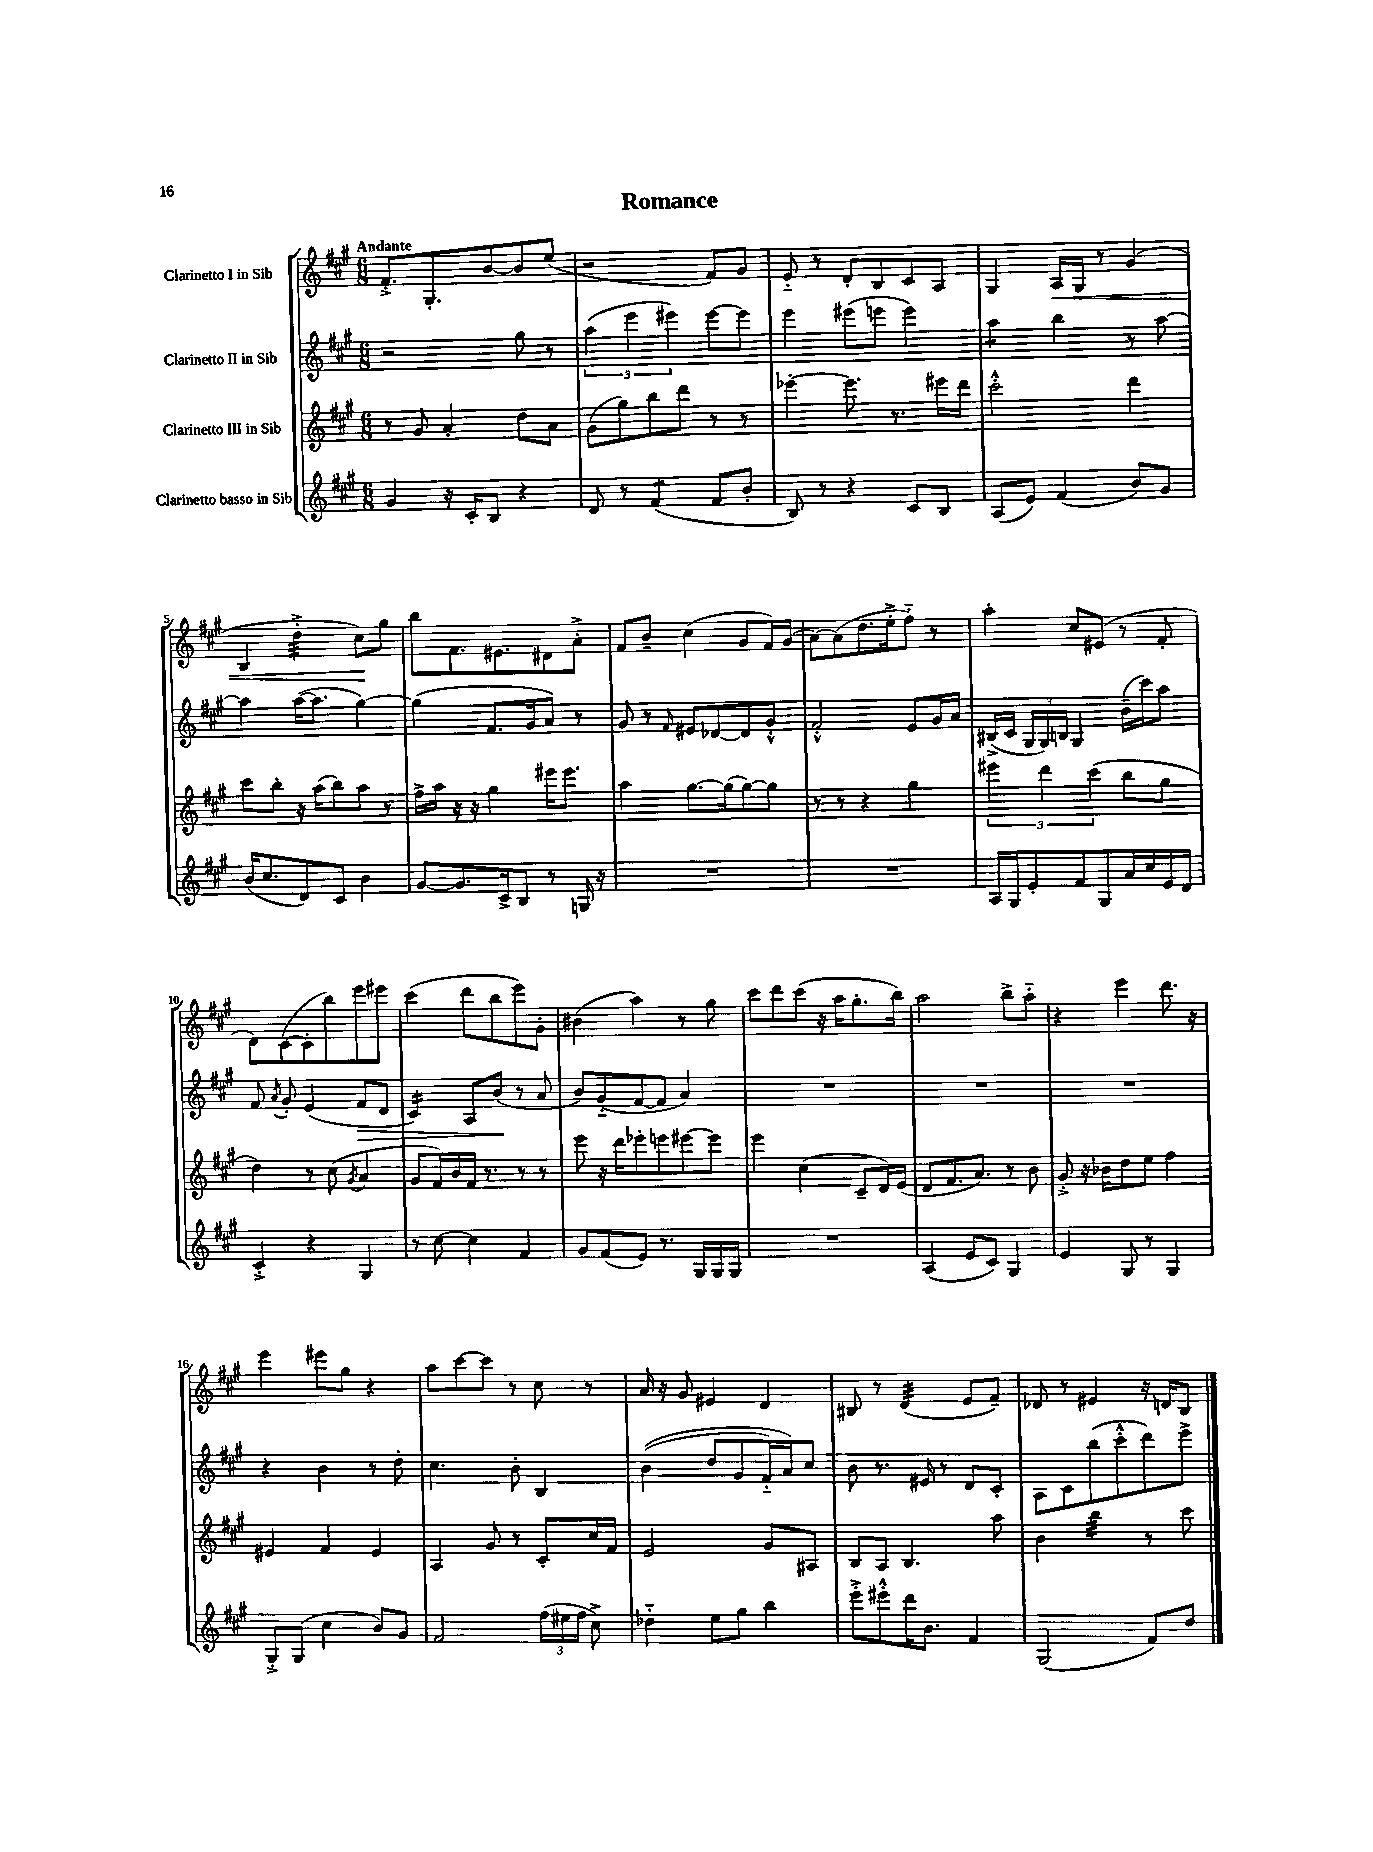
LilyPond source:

\header { title = "Romance" }
<<
\new StaffGroup <<
\new Staff = "s0" \with { instrumentName = "Clarinetto I in Sib" } {
    \clef treble \key a \major \numericTimeSignature \time 6/8 \tempo "Andante"
    \autoBeamOff fis'8.[-.-> gis8.-. b'8~ b'8 e''8]( |
    r2 fis'8[) gis'8] |
    e'8-_ r8 d'8[-. b8 cis'8 a8] |
    gis4 a16[\< gis16] r8 gis'4( |
    b4 d''4:32-.-> cis''8[\!) gis''8] |
    b''8[ fis'8. eis'8. dis'8 a'8]-.-> |
    fis'8[ b'8]-- cis''4( gis'8[ fis'16) gis'16]( |
    a'8[~) a'8( d''8. e''16-.-> fis''8]-_) r8 |
    a''4-. cis''8[ eis'8]( r8 fis'8-. |
    d'8[) cis'8~( cis'8-. b''8) e'''8 eis'''8] |
    cis'''4( d'''8[ b''8 e'''8) gis'8]-. |
    bis'4( a''4) r8 gis''8 |
    cis'''8[ d'''8 cis'''8]( r16 a''16[ gis''8.-. b''16]) |
    a''2 b''8[-> a''8]-_ |
    r4 e'''4 d'''8. r16 |
    e'''4 eis'''8[ gis''8] r4 |
    a''8[ cis'''8~ cis'''8] r8 cis''8 r8 |
    a'16 r16 gis'8 eis'4 d'4 |
    bis8 r8 d'4:32( e'8[ fis'8]--) |
    des'8 r8 eis'4 r16 d'16[ b8] \bar "|." |
}
\new Staff = "s1" \with { instrumentName = "Clarinetto II in Sib" } {
    \clef treble \key a \major \numericTimeSignature \time 6/8
    \autoBeamOff r2 gis''8 r8 |
    \tuplet 3/2 { a''4( e'''4 eis'''4) } eis'''8[~ eis'''8] |
    e'''4 eis'''8[( e'''8] e'''4) |
    a''4:8 b''4 r8 a''8~ |
    a''4 a''16[~( a''8.] gis''4~) |
    gis''4( fis'8.[ gis'16 a'8]) r8 |
    gis'8 r8 \grace { fis'16 } eis'8[ des'8~ des'8 gis'8]-.-^ |
    fis'2-.-^ e'8[ gis'16 a'16] |
    bis16[->( cis'16] \tuplet 3/2 { gis16[ gis16) b16] } gis4 b'16[--( cis'''16) a''8] |
    fis'8 \acciaccatura { a'8 } gis'8-. e'4( fis'8[\> d'8] |
    cis'4:16) a8[ b'8]\!( r8 a'8 |
    b'8[) gis'8-_( fis'8~ fis'8] a'4) |
    R2. |
    R2. |
    R2. |
    r4 b'4 r8 d''8-. |
    cis''4. b'8-. b4 |
    b'4(\( d''8[ gis'8 fis'16-_) a'16\) cis''8] |
    b'8 r8. eis'16 r8 d'8[ cis'8]-. |
    a8[ cis'8 b''8( cis'''8-.-^ d'''8) e'''8]-> \bar "|." |
}
\new Staff = "s2" \with { instrumentName = "Clarinetto III in Sib" } {
    \clef treble \key a \major \numericTimeSignature \time 6/8
    \autoBeamOff r8 gis'8 a'4-. d''8[ a'8] |
    gis'8[( gis''8) b''8 d'''8] r8 r8 |
    ees'''4~-. ees'''8. r8. eis'''16[ d'''16] |
    cis'''2-.-^ d'''4 |
    cis'''8[ b''8]-. r16 a''16[( b''8) a''8] r8 |
    fis''16[-> a''16] r16 r16 gis''4 eis'''16[ eis'''8.] |
    a''4 gis''8.[~ gis''16( gis''8~) gis''8] |
    r8 r8 r4 gis''4 |
    \tuplet 3/2 { eis'''4 d'''4 cis'''4( } b''8[ gis''8] |
    d''4) r8 cis''8( \acciaccatura { gis'8 } a'4 |
    gis'8[ fis'16) b'16 fis'16] r8. r8 r8 |
    e'''8 r16 d'''16[ ees'''8-. e'''8 eis'''8~ eis'''8] |
    e'''4 cis''4( cis'8[-- d'16) e'16]( |
    d'8[ fis'8. a'8.]) r8 b'8 |
    gis'8-.-> r16 bes'16[ d''8 e''8] fis''4 |
    eis'4 fis'4 eis'4 |
    a4 gis'8 r8 cis'8[-. cis''16 fis'16] |
    e'2 gis'8[ ais8] |
    b8[ a8] b4. a''8 |
    b'4 b''4:32 r8 cis'''8 \bar "|." |
}
\new Staff = "s3" \with { instrumentName = "Clarinetto basso in Sib" } {
    \clef treble \key a \major \numericTimeSignature \time 6/8
    \autoBeamOff gis'4 r16 cis'16[-. b8] r4 |
    d'8 r8 fis'4:8( fis'8[ b'8]-. |
    b8) r8 r4 cis'8[ b8] |
    a8[( e'8]) fis'4( b'8[) gis'8] |
    b'16[( cis''8. d'8) cis'8] b'4 |
    gis'8[~ gis'8. cis'16-> b8] r8 g16 r16 |
    R2. |
    R2. |
    a16[ gis16 e'8-. fis'8 gis8 a'16 cis''16 e'16 d'16] |
    cis'4-.-> r4 gis4 |
    r8 cis''8~ cis''4 fis'4 |
    gis'8[ fis'8( e'8]) r8. gis16[ gis16 gis16] |
    R2. |
    a4( e'8[ cis'8]) gis4 |
    e'4 gis8 r8 gis4 |
    gis8[-.-> gis8]( cis''4 b'8[) gis'8] |
    fis'2 \tuplet 3/2 { fis''16[( eis''16 fis''16] } cis''8->) |
    des''4-_ e''8[ gis''8] b''4 |
    e'''8[-.-> eis'''8-.-^ d'''16 b'8.] fis'4 |
    gis2( fis'8[) d''8] \bar "|." |
}
>>
>>
